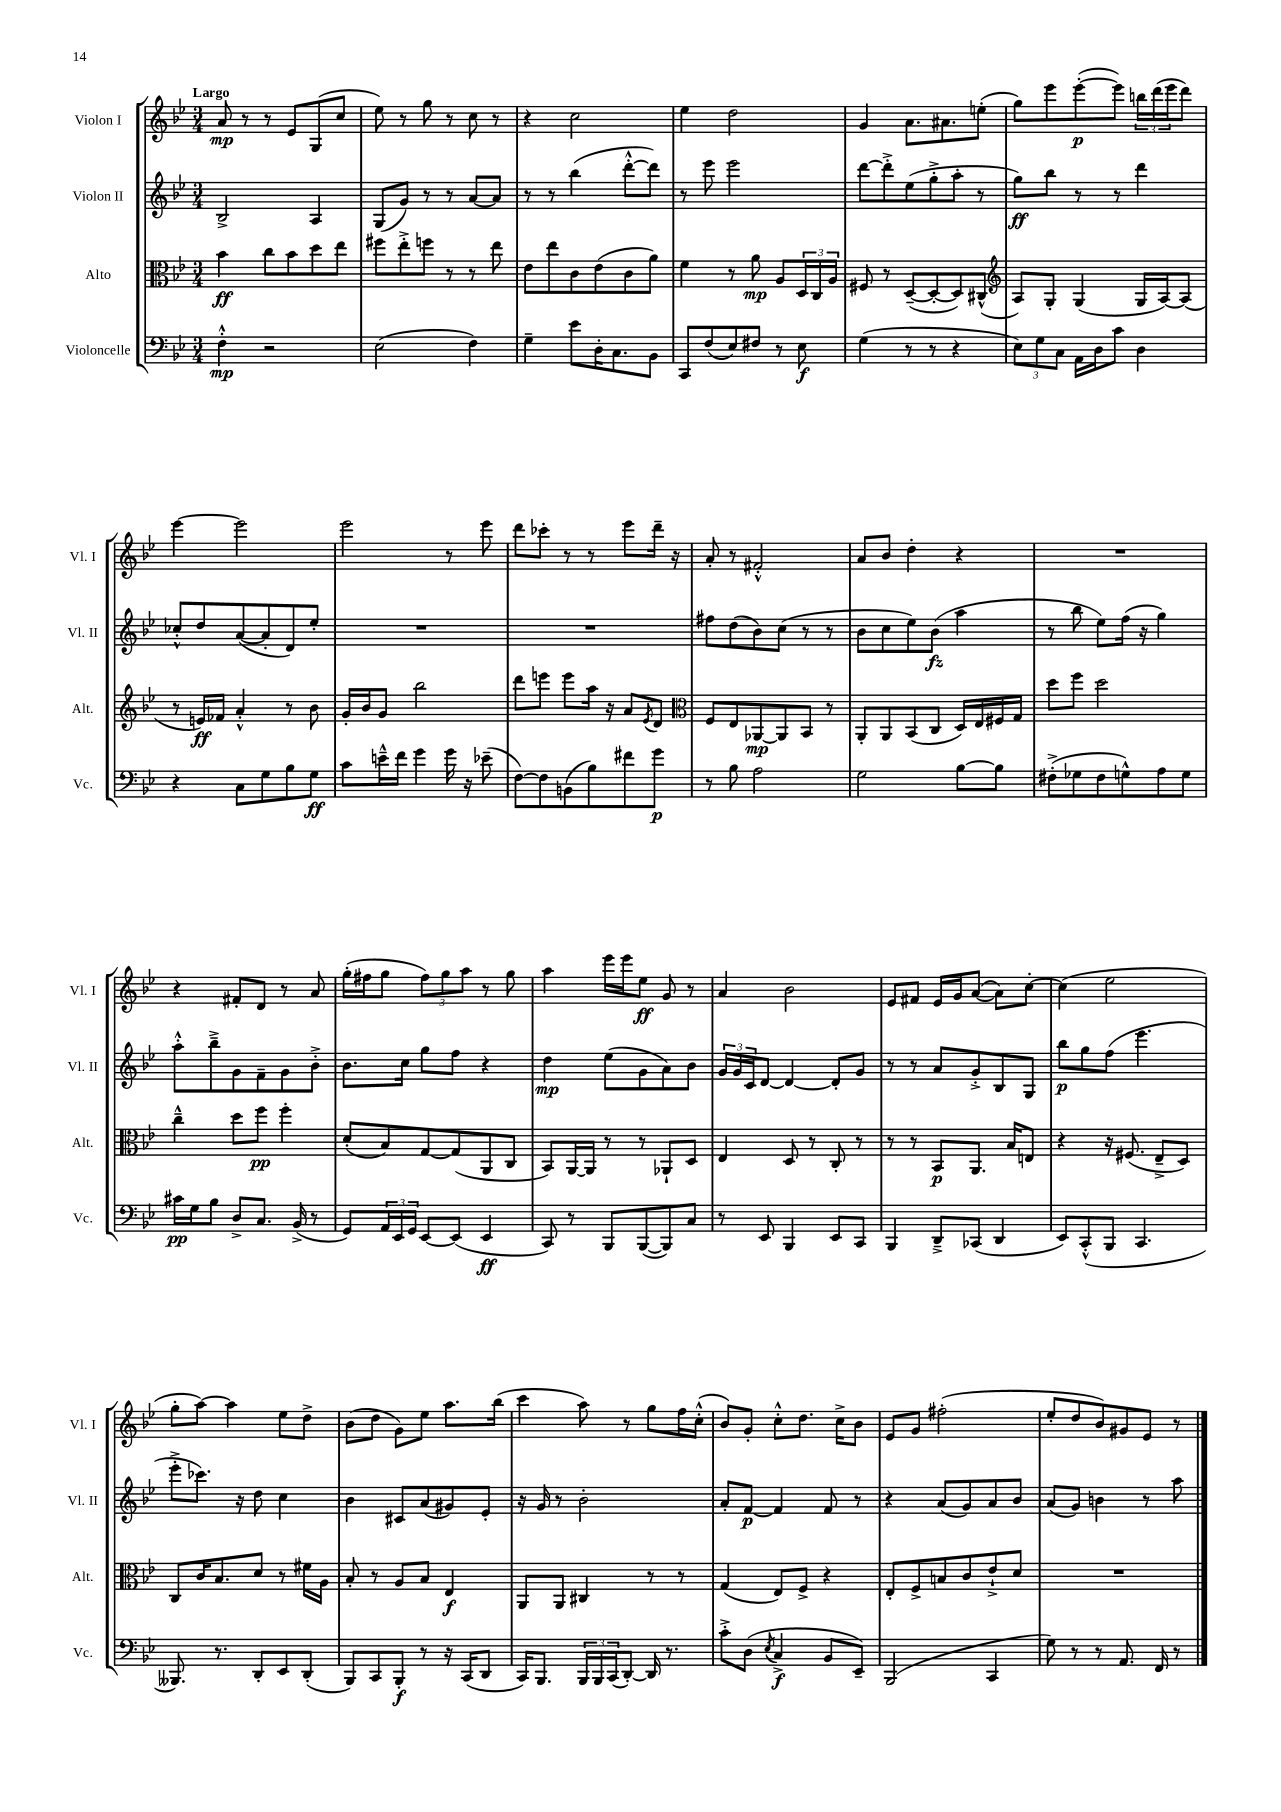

**kern	**kern	**kern	**kern
*staff4	*staff3	*staff2	*staff1
*clefF4	*clefC3	*clefG2	*clefG2
*k[b-e-]	*k[b-e-]	*k[b-e-]	*k[b-e-]
*M3/4	*M3/4	*M3/4	*M3/4
4F'^^	4b-	2B-^	8a
.	.	.	8r
2r	8cc	.	8r
.	8b-	.	8e-
.	8dd	4A	(8G
.	8ee-	.	8cc
=	=	=	=
(2E-	8ff#	(8G	8ee-)
.	8ee-'^	8g)	8r
.	8ff	8r	8gg
.	8r	8r	8r
4F)	8r	[8a	8cc
.	8ee-	8a]	8r
=	=	=	=
4G~	8e-	8r	4r
.	8ee-	8r	.
8e-	8c	(4bb-	2cc
16D'	(8e-	.	.
8.C	.	.	.
.	8c	[8ddd'^^	.
8BB-	8a)	8ddd])	.
=	=	=	=
8CC	4f	8r	4ee-
(8F	.	8eee-	.
8E-)	8r	2eee-	2dd
8F#	8a	.	.
8r	8A	.	.
8E-	24D	.	.
.	24C	.	.
.	24A	.	.
=	=	=	=
(4G	8F#	[8ddd	4g
.	8r	8ddd'^]	.
8r	([8D~	(8ee-	8.a
8r	8D'_	8gg'^	.
.	.	.	8.a#
4r	8D])	8aa'	.
.	(8C#^^	8r	(8ee'
=	=	=	=
*	*clefG2	*	*
12E-)	8A)	8gg)	8gg)
12G	.	.	.
.	8G'	8bb-	8eee-
12C	.	.	.
16AA	(4G	8r	([8eee-'
16D	.	.	.
8c	.	8r	8eee-])
4D	16G	4ddd	24bb
.	.	.	(24ddd
.	[16A)	.	.
.	.	.	24eee-
.	(8A]	.	8ddd)
=	=	=	=
4r	8r	8cc-'^^	[4eee-
.	16e)	8dd	.
.	16f-	.	.
8C	4a'^^	([8a	2eee-]
8G	.	8a']	.
8B-	8r	8d)	.
8G	8b-	8ee-'	.
=	=	=	=
8c	16g'	2.r	2eee-
.	16b-	.	.
16e~^^	8g	.	.
16f	.	.	.
4g	2bb-	.	.
16g	.	.	8r
16r	.	.	.
(8e-~	.	.	8eee-
=	=	=	=
[8F)	8ddd	2.r	8ddd
8F]	8eee	.	8ccc-'
(8BB	8eee	.	8r
8B-)	16aa	.	8r
.	16r	.	.
8f#	8a	.	8eee-
.	8qe-	.	.
8g	8d	.	16ddd~
.	.	.	16r
=	=	=	=
*	*clefC3	*	*
8r	8F	8ff#	8a'
8B-	8E-	(8dd	8r
2A	[8AA-	8b-)	2f#'^^
.	8AA-]	(8cc	.
.	8BB-	8r	.
.	8r	8r	.
=	=	=	=
2G	8AA'	8b-	8a
.	8AA	8cc	8b-
.	(8BB-	8ee-)	4dd'
.	8C	(8b-	.
[8B-	16D)	4aa	4r
.	16E-	.	.
8B-]	16F#	.	.
.	16G	.	.
=	=	=	=
(8F#'^	8dd	8r	2.r
8G-	8ff	8bb-	.
8F#	2dd	8ee-)	.
8G^^)	.	(16ff	.
.	.	16r	.
8A	.	4gg)	.
8G	.	.	.
=	=	=	=
16c#	4cc~^^	8aa'^^	4r
16G	.	.	.
8B-	.	8bb-~^	.
8D^	8dd	8g	8f#'
8.C	8ff	8f~	8d
.	4ff'	8g	8r
(16BB-^	.	.	.
8r	.	8b-'^	8a
=	=	=	=
8GG)	(8d'	8.b-	(16gg'
.	.	.	16ff#
24AA	8B-)	.	8gg
24EE-	.	.	.
.	.	16cc	.
24GG	.	.	.
[8EE-	[8G	8gg	12ff#)
.	.	.	12gg
(8EE-]	(8G]	8ff	.
.	.	.	12aa
4EE-	8AA	4r	8r
.	8C	.	8gg
=	=	=	=
8CC)	8BB-)	4dd	4aa
8r	[16AA	.	.
.	16AA]	.	.
8BBB-	8r	(8ee-	16eee-
.	.	.	16eee-
([8BBB-	8r	8g	8ee-
8BBB-])	8AA-`	8a)	8g
8C	8D	8b-	8r
=	=	=	=
8r	4E-	24g	4a
.	.	24g	.
.	.	24c	.
8EE-	.	[8d	.
4BBB-	8D	4d_	2b-
.	8r	.	.
8EE-	8C'	8d']	.
8CC	8r	8g	.
=	=	=	=
4BBB-	8r	8r	8e-
.	8r	8r	8f#
8DD~^	8BB-	8a	16e-
.	.	.	16g
(8CC-	8.AA	8g'^	([8a
4DD	.	8B-	8a])
.	16B-	.	.
.	8E	8G	[8cc'
=	=	=	=
8EE-)	4r	8bb-	(4cc]
(8CC'^^	.	8gg	.
8BBB-	16r	(8ff	2ee-
.	(8.F#	.	.
4.CC	.	4.eee-	.
.	8E-~^	.	.
.	8D)	.	.
=	=	=	=
8.BBB--)	8C	8eee-'^	8gg'
.	16c	8.ccc-)	[8aa)
8.r	8.B-	.	.
.	.	.	4aa]
.	.	16r	.
8DD'	8d	8dd	.
8EE-	8r	4cc	8ee-
(8DD'	16f#	.	8dd^
.	16A	.	.
=	=	=	=
8BBB-)	8B-'	4b-	(8b-
8CC	8r	.	8dd
8BBB-'	8A	8c#	8g)
8r	8B-	(8a	8ee-
16r	4E-	8g#)	8.aa
(16CC	.	.	.
8DD	.	8e-'	.
.	.	.	(16bb-
=	=	=	=
16CC)	8AA	16r	4ccc
8.BBB-	.	16g	.
.	8AA	8r	.
24BBB-	4C#	2b-'	8aa)
24BBB-	.	.	.
(24CC	.	.	.
[8DD')	.	.	8r
16DD]	8r	.	8gg
8.r	.	.	.
.	8r	.	16ff
.	.	.	(16cc'^^
=	=	=	=
8c'^	(4G	8a'	8b-)
(8D	.	[8f	8g'
8qE-	.	.	.
4C^	8E-)	4f]	8cc'^^
.	8F^	.	8.dd
8BB-	4r	8f	.
.	.	.	16cc^
8EE-~)	.	8r	8b-
=	=	=	=
(2BBB-	8E-'	4r	8e-
.	8F^	.	8g
.	8B	(8a	(2ff#'
.	8c	8g)	.
4CC	8e-`^	8a	.
.	8d	8b-	.
=	=	=	=
8G)	2.r	(8a	8ee-'
8r	.	8g)	8dd
8r	.	4b	8b-)
8.AA	.	.	8g#
.	.	8r	8e-
16FF	.	.	.
8r	.	8aa	8r
==	==	==	==
*-	*-	*-	*-
